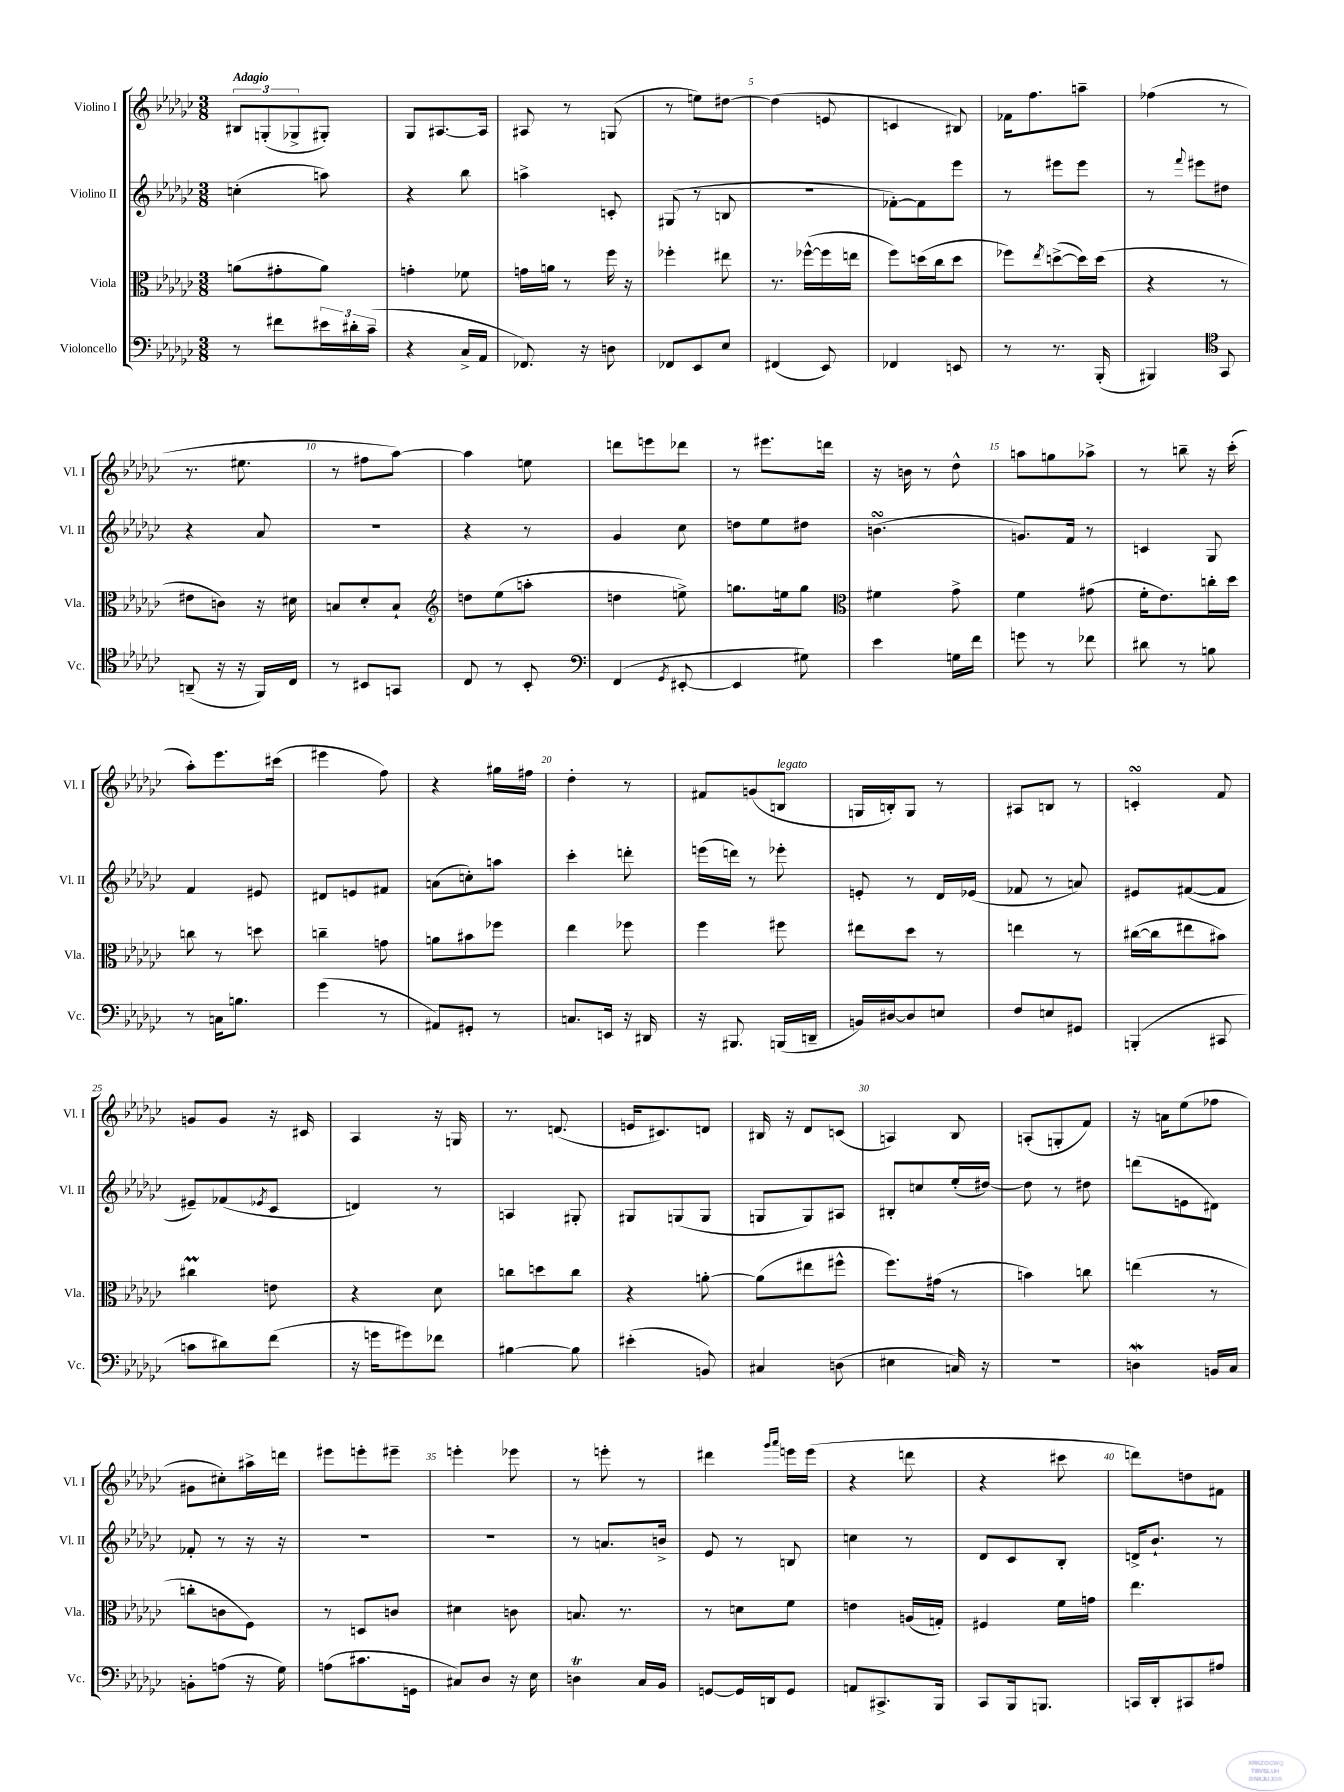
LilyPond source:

<<
\new StaffGroup <<
\new Staff = "s0" \with { instrumentName = "Violino I" shortInstrumentName = "Vl. I" } {
    \clef treble \key ges \major \numericTimeSignature \time 3/8 \tempo "Adagio"
    \tuplet 3/2 { bis8 g8-.( ges8-> } gis8-.) |
    ges8 ais8.~ ais16 |
    ais8 r8 g8( |
    r8 e''8) dis''8~ |
    dis''4( e'8 |
    c'4 bis8) |
    fes'16 f''8. a''8-- |
    fes''4( r8 |
    r8. eis''8. |
    r8 fis''8 aes''8~) |
    aes''4 e''8 |
    d'''8 e'''8 des'''8 |
    r8 eis'''8. d'''16 |
    r16 b'16 r8 des''8-^ |
    a''8 g''8 aes''8-> |
    r8 b''8-- r16 ces'''16-.( |
    aes''8-.) ees'''8. cis'''16( |
    eis'''4 f''8) |
    r4 gis''16 fis''16 |
    des''4-. r8 |
    fis'8 g'8( b8^\markup { \italic "legato" } |
    g16 b16-.) g8 r8 |
    ais8 b8 r8 |
    c'4-.\turn f'8 |
    g'8 g'8 r16 cis'16 |
    aes4 r16 g16 |
    r8. d'8.( |
    e'16 cis'8.) d'8 |
    bis16 r16 des'8 c'8( |
    a4) bes8 |
    a8-.( g8-. f'8) |
    r16 a'16 ees''8( fes''8 |
    gis'8 cis''8-.) ais''16-> d'''16 |
    eis'''8 e'''8-. eis'''8-- |
    e'''4-. ees'''8 |
    r8 e'''8-. r8 |
    dis'''4 \grace { ges'''16 aes'''16 } e'''16 e'''16( |
    r4 d'''8 |
    r4 cis'''8 |
    d'''8) d''8 fis'8 \bar "|." |
}
\new Staff = "s1" \with { instrumentName = "Violino II" shortInstrumentName = "Vl. II" } {
    \clef treble \key ges \major \numericTimeSignature \time 3/8
    c''4-.( a''8) |
    r4 bes''8 |
    a''4-> c'8-. |
    gis8( r8 b8 |
    R4. |
    fes'8~-.) fes'8 ees'''8 |
    r8 eis'''8 eis'''8 |
    r8 \appoggiatura { f'''8 } eis'''8 dis''8 |
    r4 aes'8 |
    R4. |
    r4 r8 |
    ges'4 ces''8 |
    d''8 ees''8 dis''8 |
    b'4.\turn( |
    g'8.) f'16 r8 |
    c'4 ges8 |
    f'4 eis'8 |
    dis'8 e'8 fis'8 |
    a'8( c''8-.) a''8 |
    ces'''4-. d'''8-. |
    e'''16( d'''16) r8 ees'''8-. |
    e'8-. r8 des'16 ees'16( |
    fes'8 r8 a'8) |
    eis'8 fis'8~( fis'8 |
    eis'8--) fes'8( \acciaccatura { ees'8 } ces'8 |
    d'4) r8 |
    a4 gis8-. |
    gis8 g8( g8 |
    g8 g8) ais8 |
    bis8-. c''8 ees''16-.( dis''16~) |
    dis''8 r8 dis''8 |
    d'''8( e'8 dis'8) |
    fes'8-. r8 r16 r16 |
    R4. |
    R4. |
    r8 a'8. b'16-> |
    ees'8 r8 b8 |
    c''4 r8 |
    des'8 ces'8 bes8-. |
    d'16-> bes'8.-! r8 \bar "|." |
}
\new Staff = "s2" \with { instrumentName = "Viola" shortInstrumentName = "Vla." } {
    \clef alto \key ges \major \numericTimeSignature \time 3/8
    a'8( gis'8-. a'8) |
    g'4-. fes'8 |
    g'16 a'16 r8 f''16 r16 |
    fes''4-. eis''8 |
    r8. fes''16~-^( fes''16 e''16 |
    f''8) d''16( ces''16 d''8 |
    fes''8) \acciaccatura { ees''8 } d''8~->( d''16) d''16( |
    r4 r8 |
    eis'8 c'8) r16 dis'16 |
    b8 des'8-. b8-! |
    \clef treble d''8 ees''8( a''8-. |
    d''4 e''8->) |
    g''8. e''16 g''8 |
    \clef alto fis'4 ges'8-> |
    f'4 gis'8( |
    f'16-. ees'8.) c''16-. des''16 |
    c''8 r8 d''8 |
    c''4-- g'8 |
    a'8 bis'8 fes''8 |
    ees''4 fes''8 |
    f''4 fis''8 |
    eis''8 des''8 r8 |
    e''4 r8 |
    cis''16~( cis''16 eis''8 bis'8) |
    cis''4\prall e'8 |
    r4 des'8 |
    c''8 d''8 c''8 |
    r4 a'8~-. |
    a'8( eis''8 fis''8-^ |
    f''8.) gis'16( r8 |
    b'4) c''8 |
    e''4( r8 |
    c''8-. c'8 f8) |
    r8 d8 c'8 |
    dis'4 c'8 |
    b8. r8. |
    r8 d'8 f'8 |
    e'4 a16( g16-.) |
    fis4 f'16 g'16 |
    ees''4. \bar "|." |
}
\new Staff = "s3" \with { instrumentName = "Violoncello" shortInstrumentName = "Vc." } {
    \clef bass \key ges \major \numericTimeSignature \time 3/8
    r8 fis'8 \tuplet 3/2 { eis'16 dis'16-. ces'16--( } |
    r4 ces16-> aes,16 |
    fes,8.) r16 d8 |
    fes,8 ees,8 ees8 |
    fis,4( ees,8) |
    fes,4 e,8 |
    r8 r8. bes,,16-.( |
    bis,,4) \clef tenor ges,8 |
    a,8--( r16 r16 f,16) ces16 |
    r8 bis,8 g,8 |
    ces8 r8 bes,8-. |
    \clef bass f,4( \acciaccatura { ges,8 } eis,8~-. |
    eis,4 gis8) |
    ees'4 g16 f'16 |
    g'8 r8 fes'8 |
    dis'8 r8 b8 |
    r8 c16 b8. |
    ges'4( r8 |
    ais,8) gis,8-. r8 |
    c8. e,16 r16 dis,16 |
    r16 bis,,8. b,,16( d,16-- |
    b,16) dis16~ dis8 e8 |
    f8 e8 gis,8 |
    b,,4-.( cis,8 |
    c'8 dis'8) f'8( |
    r16 g'16 gis'8) fes'8 |
    bis4~ bis8 |
    eis'4-.( b,8) |
    cis4 d8( |
    eis4 c16) r16 |
    R4. |
    d4\mordent b,16 ces16 |
    b,8-. a8( r16 ges16) |
    a8( cis'8. g,16 |
    cis8) des8 r16 ees16 |
    d4\trill ces16 bes,16 |
    g,8~ g,16 d,16 g,8 |
    a,8 cis,8.-> bes,,16 |
    ces,8 bes,,16 b,,8. |
    c,16 des,16-. cis,8 ais8 \bar "|." |
}
>>
>>
\layout { \context { \Score \override BarNumber.break-visibility = ##(#f #t #t) barNumberVisibility = #(every-nth-bar-number-visible 5) } }
